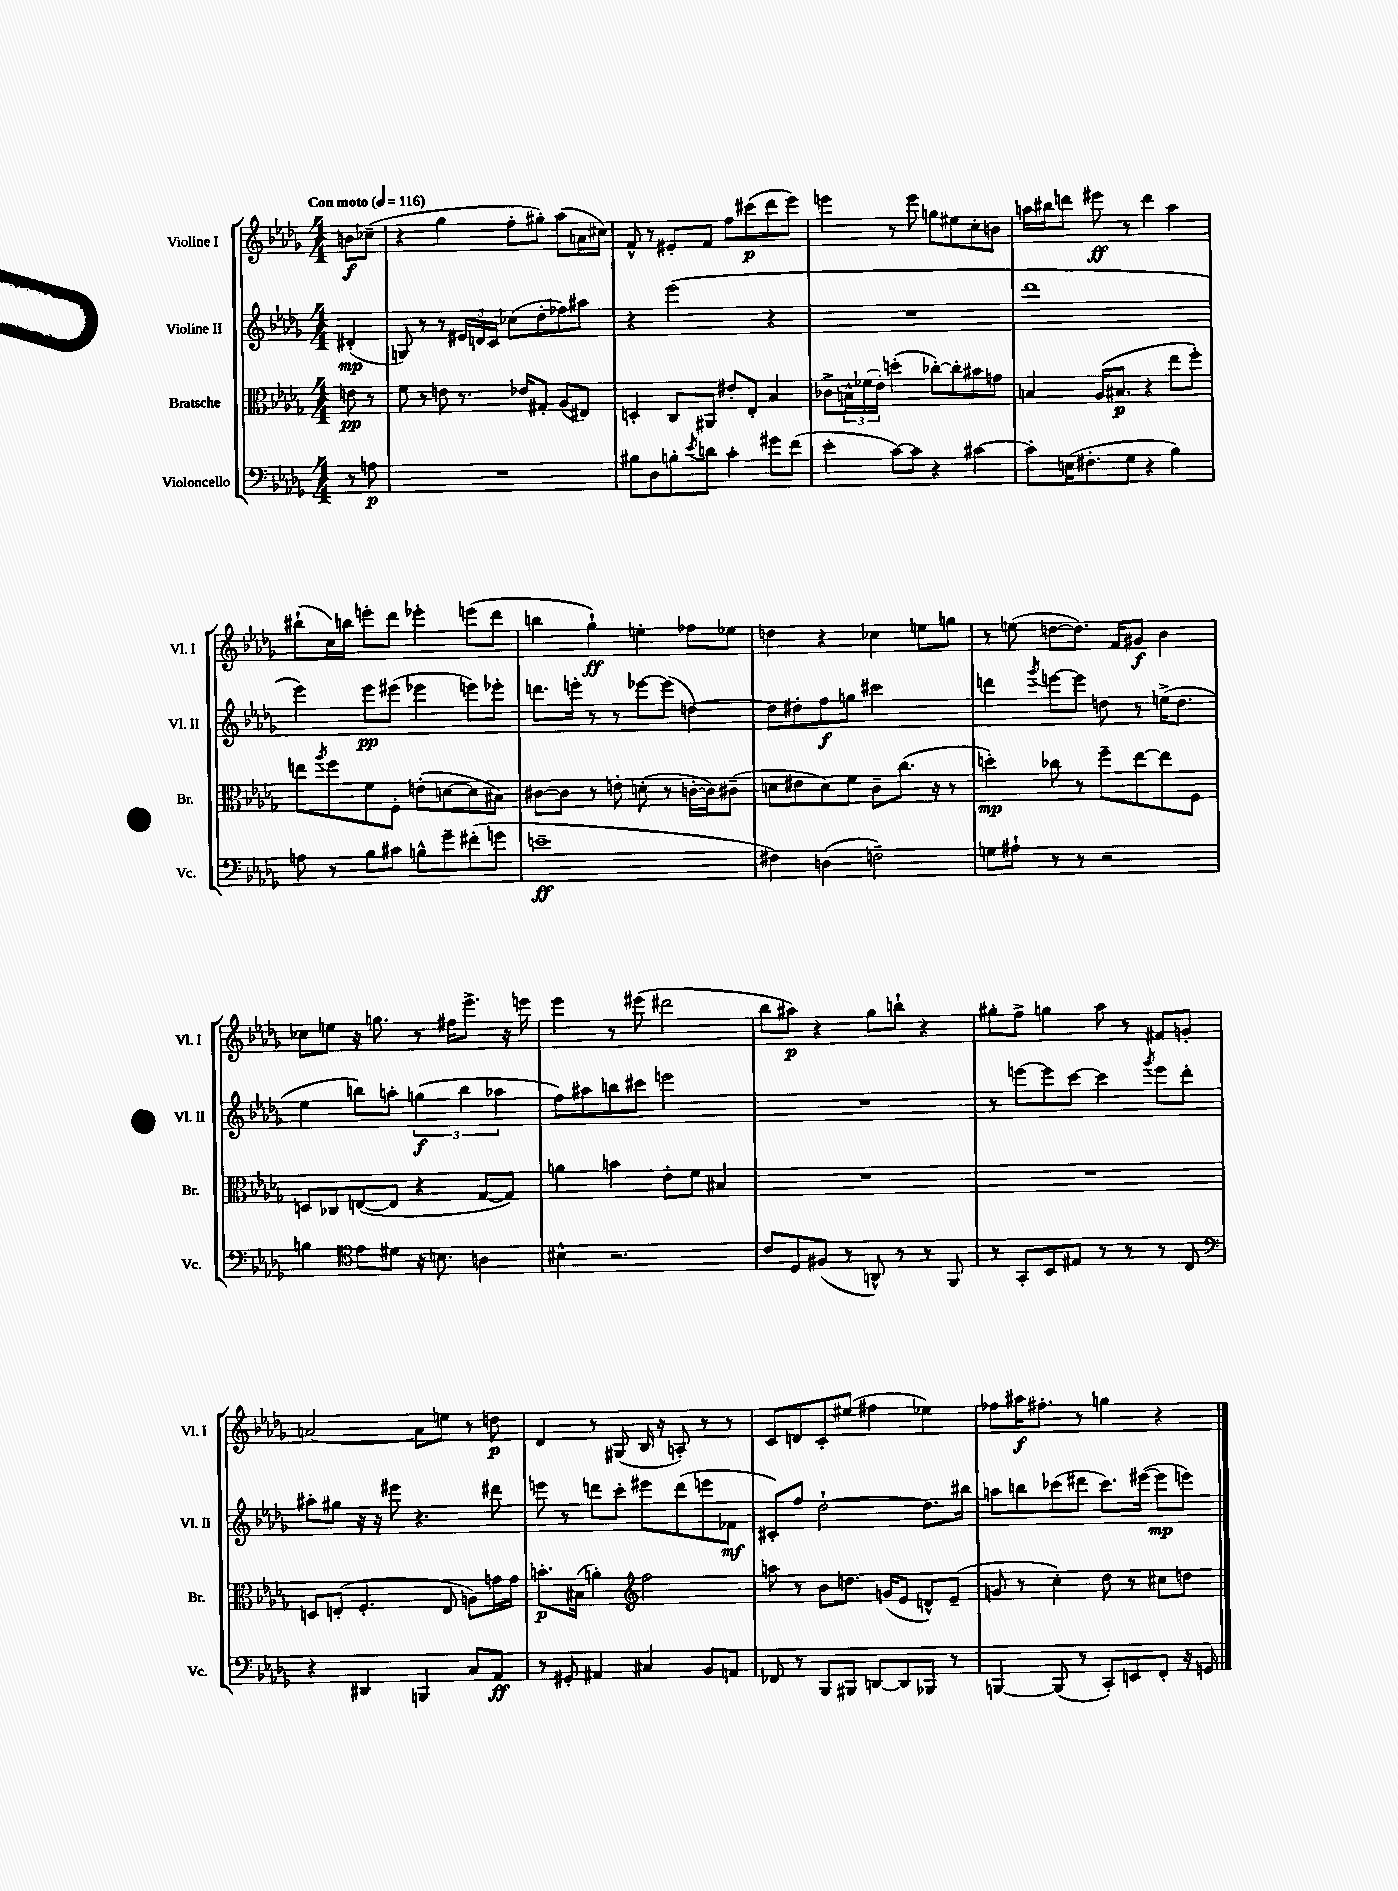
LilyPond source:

<<
\new StaffGroup <<
\new Staff = "s0" \with { instrumentName = "Violine I" shortInstrumentName = "Vl. I" } {
    \clef treble \key des \major \numericTimeSignature \time 4/4 \partial 4 \tempo "Con moto" 4 = 116
    b'8\f ces''8--( |
    r4 ges''4 f''8-. gis''8-.) aes''8( a'16 cis''16) |
    f'8-^ r8 eis'8-. f'8 f''8 cis'''8\p( des'''8 ees'''8) |
    e'''4 r8 e'''8 g''8 eis''8 c''8-. b'8 |
    a''16 bis''16 d'''8 eis'''8\ff r8 d'''4 a''4 |
    bis''8-!( c''16) b''16 e'''8-. des'''8 ees'''4-. e'''8( des'''8 |
    b''4 ges''4-!\ff) e''4-. fes''8 ees''8 |
    d''4 r4 ces''4 e''8 g''8 |
    r8 e''8( d''8~ d''8.) f'16 gis'8\f bes'4 |
    ces''8 e''8 r16 g''8. r8 fis''16 ees'''8.-> r16 e'''16 |
    ees'''4 r8 eis'''8( dis'''2 |
    bes''8 ais''8\p) r4 ges''8 b''8-! r4 |
    gis''8-. f''8-> g''4 aes''8 r8 fis'8 g'8-. |
    a'2~ a'8 e''8 r8 d''8\p |
    des'4 r8 gis8( bes16 r16 a8-.) r8 r8 |
    c'8 d'8 c'8-. eis''8( fis''4 ees''4) |
    fes''8 ais''16\f fis''8.-. r8 g''4 r4 \bar "|." |
}
\new Staff = "s1" \with { instrumentName = "Violine II" shortInstrumentName = "Vl. II" } {
    \clef treble \key des \major \numericTimeSignature \time 4/4 \partial 4
    dis'4-.\mp( |
    g8) r8 r8 \tuplet 3/2 { eis'16 d'16 c'16 } ces''8( des''8-. fes''8) ais''8 |
    r4 ees'''2( r4 |
    R1 |
    des'''1 |
    ees'''4) ees'''8\pp eis'''8( ees'''4 e'''8) ees'''8-. |
    d'''8. e'''16-. r8 r8 ees'''8~ ees'''8( d''4~) |
    d''8 dis''8-. f''8\f g''8 cis'''2 |
    d'''4 \acciaccatura { ges'''8 } e'''8~ e'''8 d''8 r8 e''16->( d''8. |
    ees''4 b''8) a''8-. \tuplet 3/2 { g''4\f( b''4 aes''4 } |
    f''8) ais''8 b''8 cis'''8 e'''2 |
    R1 |
    r8 e'''8~ e'''8 c'''8~ c'''4 \acciaccatura { ges'''8 } e'''8 des'''8-. |
    ais''8-. gis''8 r16 r16 eis'''8 r4. dis'''8 |
    e'''8 r8 d'''8 c'''8-. eis'''8 d'''8( e'''8 fes'8\mf |
    cis'8-.) f''8 des''2~-! des''8. bis''16 |
    a''8 b''8 ces'''8( dis'''8 ces'''8.) eis'''16~( eis'''8\mp e'''8) \bar "|." |
}
\new Staff = "s2" \with { instrumentName = "Bratsche" shortInstrumentName = "Br." } {
    \clef alto \key des \major \numericTimeSignature \time 4/4 \partial 4
    e'8\pp r8 |
    f'8 r8 e'8 r8. ees'16 gis8-. aes8( eis8) |
    d4-. c8 ais,8 eis'8-. ees8-. bes4 |
    ces'8-> \tuplet 3/2 { b16-^ fes'16( ees'16-.) } d''4-.( ces''8~-.) ces''8-. bis'8 g'8 |
    b4 aes16( bis8.\p r4 ees''8 f''8-.) |
    e''8 \acciaccatura { aes''8 } f''8 f'8 f8-. e'8-.( d'8~ d'8 bis8) |
    cis'8~ cis'8 r8 e'8-. d'8-.( r8 c'16~-. c'16) cis'8--( |
    d'8 eis'8 d'8) f'8 c'8-- c''8.( r16 r8 |
    d''4-.\mp) ces''8 r8 f''8-- ees''8~ ees''8 f8 |
    d8 ces8 e8~( e8 r4 ges8~ ges8) |
    a'4 b'4 ees'8-. f'8 bis4 |
    R1 |
    R1 |
    d8 e8-.( f4.-. e8 a8) g'16 g'16 |
    b'8.-.\p bis16( a'4-.) \clef treble f''2 |
    a''8 r8 bes'8 d''8. g'16( ees'8 d'8-^) ees'8--( |
    g'8 r8 c''4-.) des''8 r8 cis''8 d''8 \bar "|." |
}
\new Staff = "s3" \with { instrumentName = "Violoncello" shortInstrumentName = "Vc." } {
    \clef bass \key des \major \numericTimeSignature \time 4/4 \partial 4
    r8 a8\p |
    R1 |
    bis8 des8 b8-. \acciaccatura { ees'8 } d'8 c'4-. gis'8 f'8( |
    ees'4-. c'8~) c'8 r4 cis'4~ |
    cis'8-. e16( fis8.-. ges8 r4 bes4) |
    a8 r8 bes8 cis'8 b8-^ ges'8-- fis'8-.( g'8 |
    e'1--\ff |
    fis4) d4( f2--) |
    g8 ais8-! r8 r8 r2 |
    b4 \clef tenor ees'8 dis'8 r16 b8. a4 |
    bis4-^ r2. |
    c'8 des8 fis8( r8 a,8-^) r8 r8 f,8 |
    r8 ges,8-. bes,8 eis8 r8 r8 r8 c8 |
    \clef bass r4 dis,4 b,,4 c8 aes,8\ff |
    r8 gis,8-. ais,4 cis4 bes,8 a,8 |
    fes,8 r8 bes,,8 bis,,8 d,8~ d,8 bes,,8 r8 |
    b,,4~ b,,8( r8 c,8-.) e,8 f,8-. r16 g,16 \bar "|." |
}
>>
>>
\layout { \context { \Score \remove "Bar_number_engraver" } }
